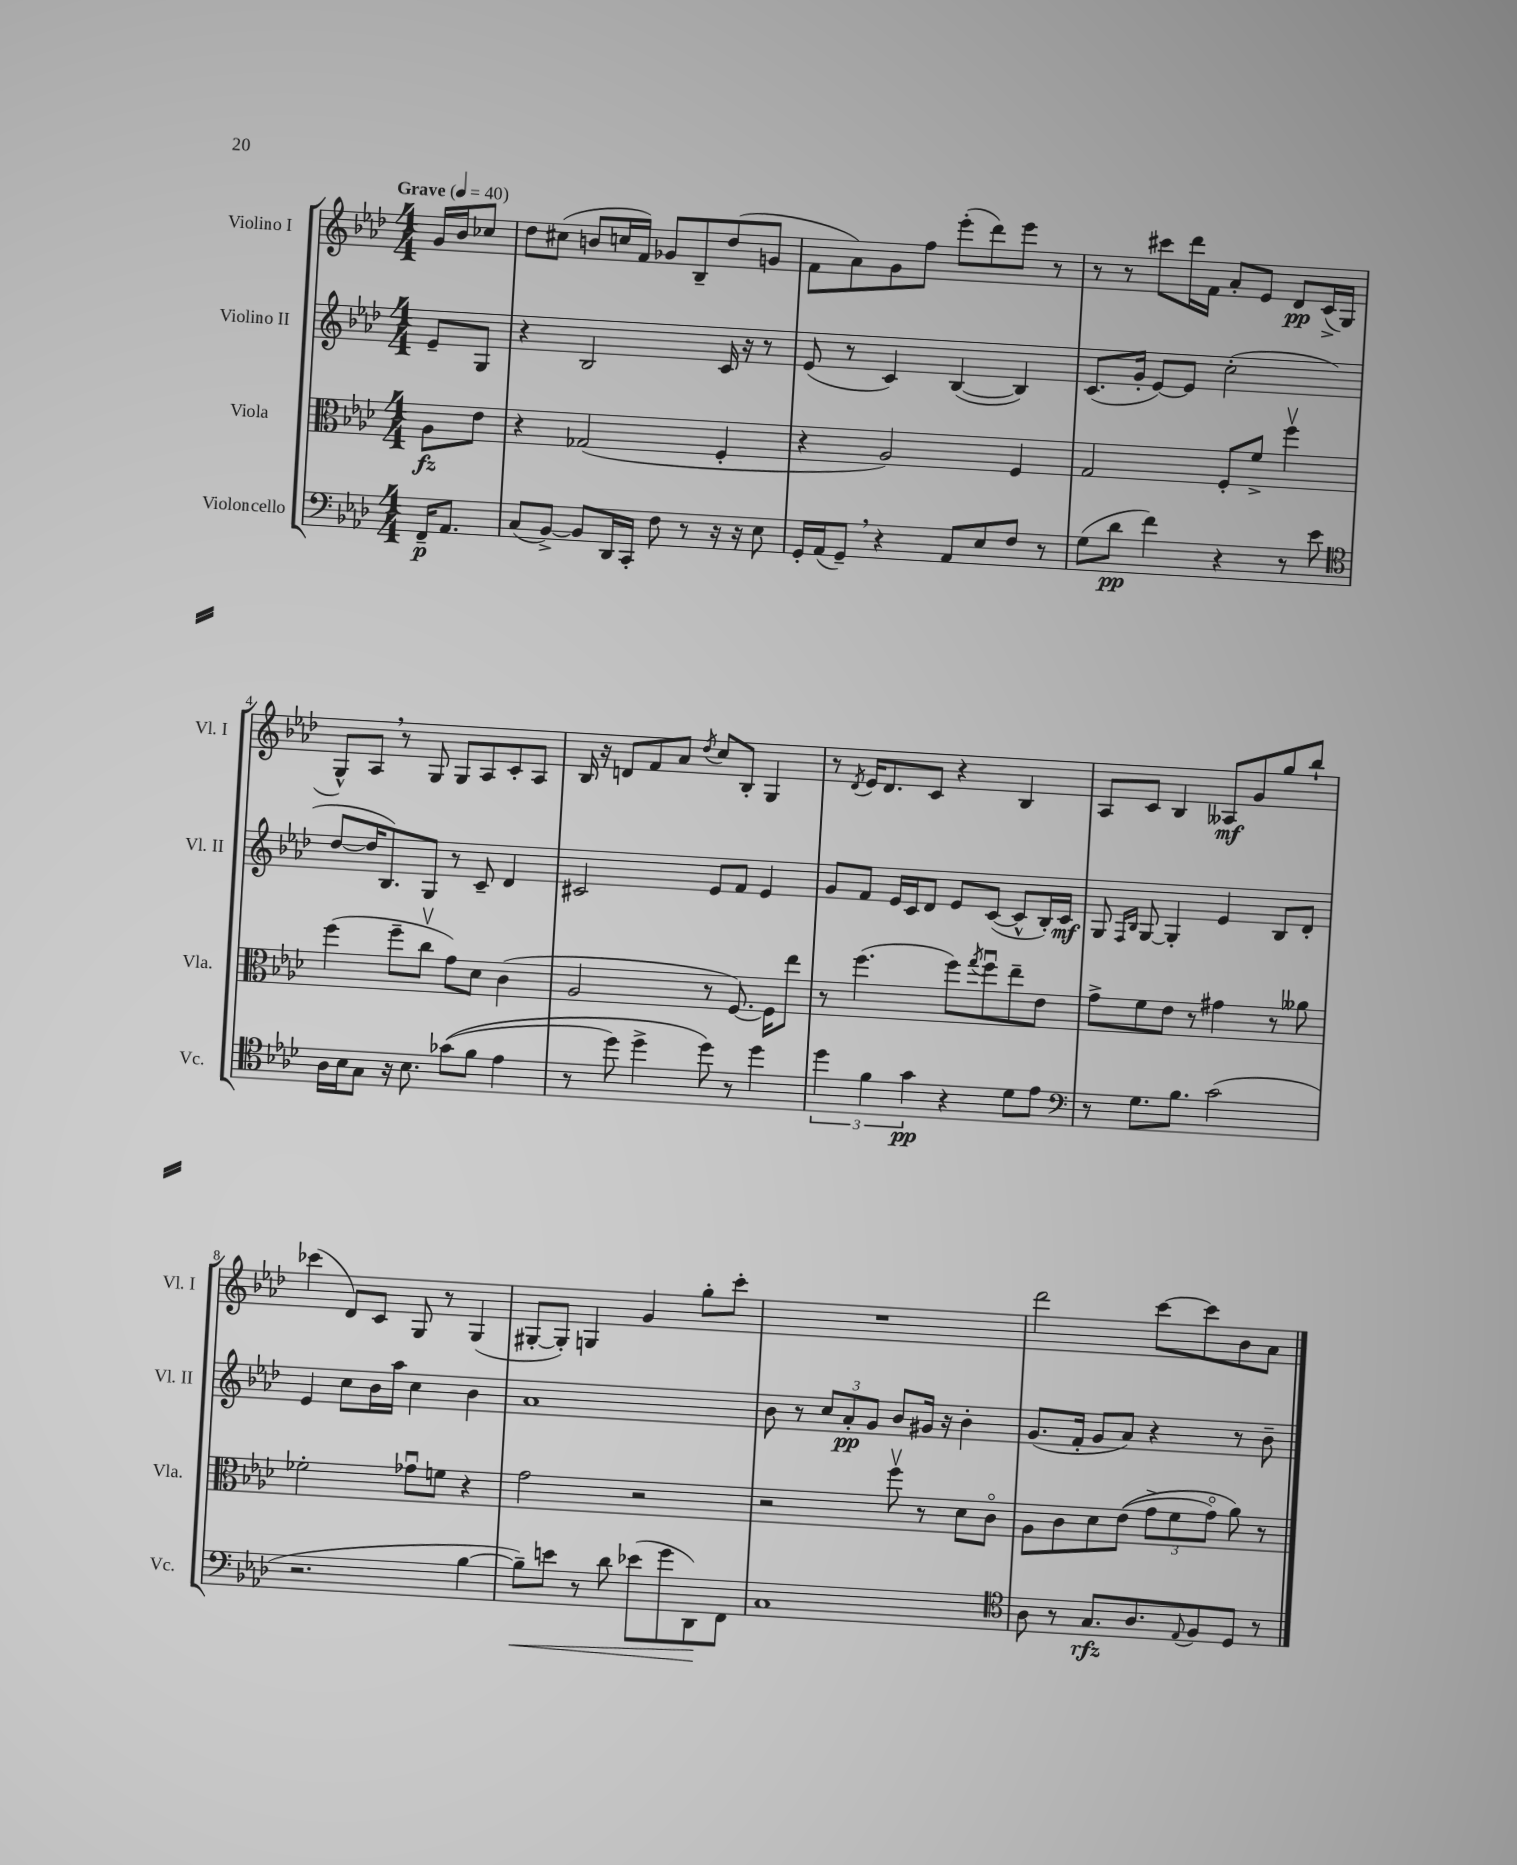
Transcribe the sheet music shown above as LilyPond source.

<<
\new StaffGroup <<
\new Staff = "s0" \with { instrumentName = "Violino I" shortInstrumentName = "Vl. I" } {
    \clef treble \key aes \major \numericTimeSignature \time 4/4 \partial 4 \tempo "Grave" 4 = 40
    g'16 bes'16 ces''8 |
    des''8 cis''8( b'8 c''16 f'16) ges'8 bes8-- des''8( g'8 |
    f'8 aes'8) g'8 f''8 ees'''8-.( des'''8) ees'''8 r8 |
    r8 r8 cis'''8 des'''16 f'16 aes'8-. ees'8 des'8\pp c'16->( g16 |
    g8-^) aes8 \breathe r8 g8 g8 aes8 c'8-. aes8 |
    bes16 r16 d'8 f'8 aes'8 \acciaccatura { des''8 } c''8 bes8-. g4 |
    r8 \acciaccatura { des'8 } ees'16 des'8. c'8 r4 bes4 |
    aes8 c'8 bes4 aeses8\mf g'8 g''8 bes''8-! |
    ces'''4( des'8) c'8 g8 r8 g4( |
    gis8~-. gis8-.) g4 g'4 g''8-. c'''8-. |
    R1 |
    des'''2 c'''8~ c'''8 bes'8 aes'8 \bar "|." |
}
\new Staff = "s1" \with { instrumentName = "Violino II" shortInstrumentName = "Vl. II" } {
    \clef treble \key aes \major \numericTimeSignature \time 4/4 \partial 4
    ees'8-- g8 |
    r4 bes2 c'16 r16 r8 |
    ees'8( r8 c'4) bes4~( bes4) |
    c'8.( g'16-. ees'8~) ees'8 c''2-.( |
    des''8~ des''16 bes8.) g8 r8 c'8-- des'4 |
    cis'2 ees'8 f'8 ees'4 |
    g'8 f'8 ees'16 c'16 des'8 ees'8 c'8~( c'8-^ bes16-.) c'16\mf |
    g8 \grace { f16 bes16 } g8~ g4-. ees'4 bes8 des'8-. |
    ees'4 c''8 bes'16 aes''16 c''4 bes'4 |
    aes'1 |
    bes'8 r8 \tuplet 3/2 { c''8 aes'8-.\pp g'8 } bes'8 gis'16 r16 bes'4-. |
    g'8.( f'16-. g'8 aes'8) r4 r8 bes'8-- \bar "|." |
}
\new Staff = "s2" \with { instrumentName = "Viola" shortInstrumentName = "Vla." } {
    \clef alto \key aes \major \numericTimeSignature \time 4/4 \partial 4
    aes8\fz ees'8 |
    r4 ges2( f4-. |
    r4 aes2) f4 |
    g2 f8-. f'8-> f''4\upbow |
    f''4( f''8-- c''8\upbow g'8) des'8 c'4( |
    aes2 r8 f8.~) f16 ees''8 |
    r8 f''4.( f''8) \acciaccatura { g''8 } f''8\downbow ees''8-- ees'8 |
    g'8-> f'8 ees'8 r8 gis'4 r8 aeses'8 |
    fes'2-. ges'8\downbow f'8 r4 |
    g'2 r2 |
    r2 f''8\upbow r8 des'8 c'8\flageolet |
    aes8 c'8 des'8 ees'8(\( \tuplet 3/2 { g'8-> f'8 g'8\flageolet) } aes'8\) r8 \bar "|." |
}
\new Staff = "s3" \with { instrumentName = "Violoncello" shortInstrumentName = "Vc." } {
    \clef bass \key aes \major \numericTimeSignature \time 4/4 \partial 4
    f,16--\p aes,8. |
    c8( bes,8~->) bes,8 des,16 c,16-. f8 r8 r16 r16 ees8 |
    g,16-. aes,16( g,8--) \breathe r4 aes,8 ees8 f8 r8 |
    g8( des'8\pp f'4) r4 r8 ees'8 |
    \clef tenor aes16 bes16 g8 r16 bes8. ges'8(\( f'8 ees'4 |
    r8 des''8) des''4-> des''8\) r8 des''4 |
    \tuplet 3/2 { des''4 f'4 g'4\pp } r4 des'8 ees'8 |
    \clef bass r8 g8. bes8. c'2( |
    r2. bes4~ |
    bes8--\<) e'8 r8 des'8 ees'8( g'8 des,8\!) f,8 |
    c1 |
    \clef tenor aes8 r8 g8.\rfz aes8. \appoggiatura { ees8 } f8 des8 r8 \bar "|." |
}
>>
>>
